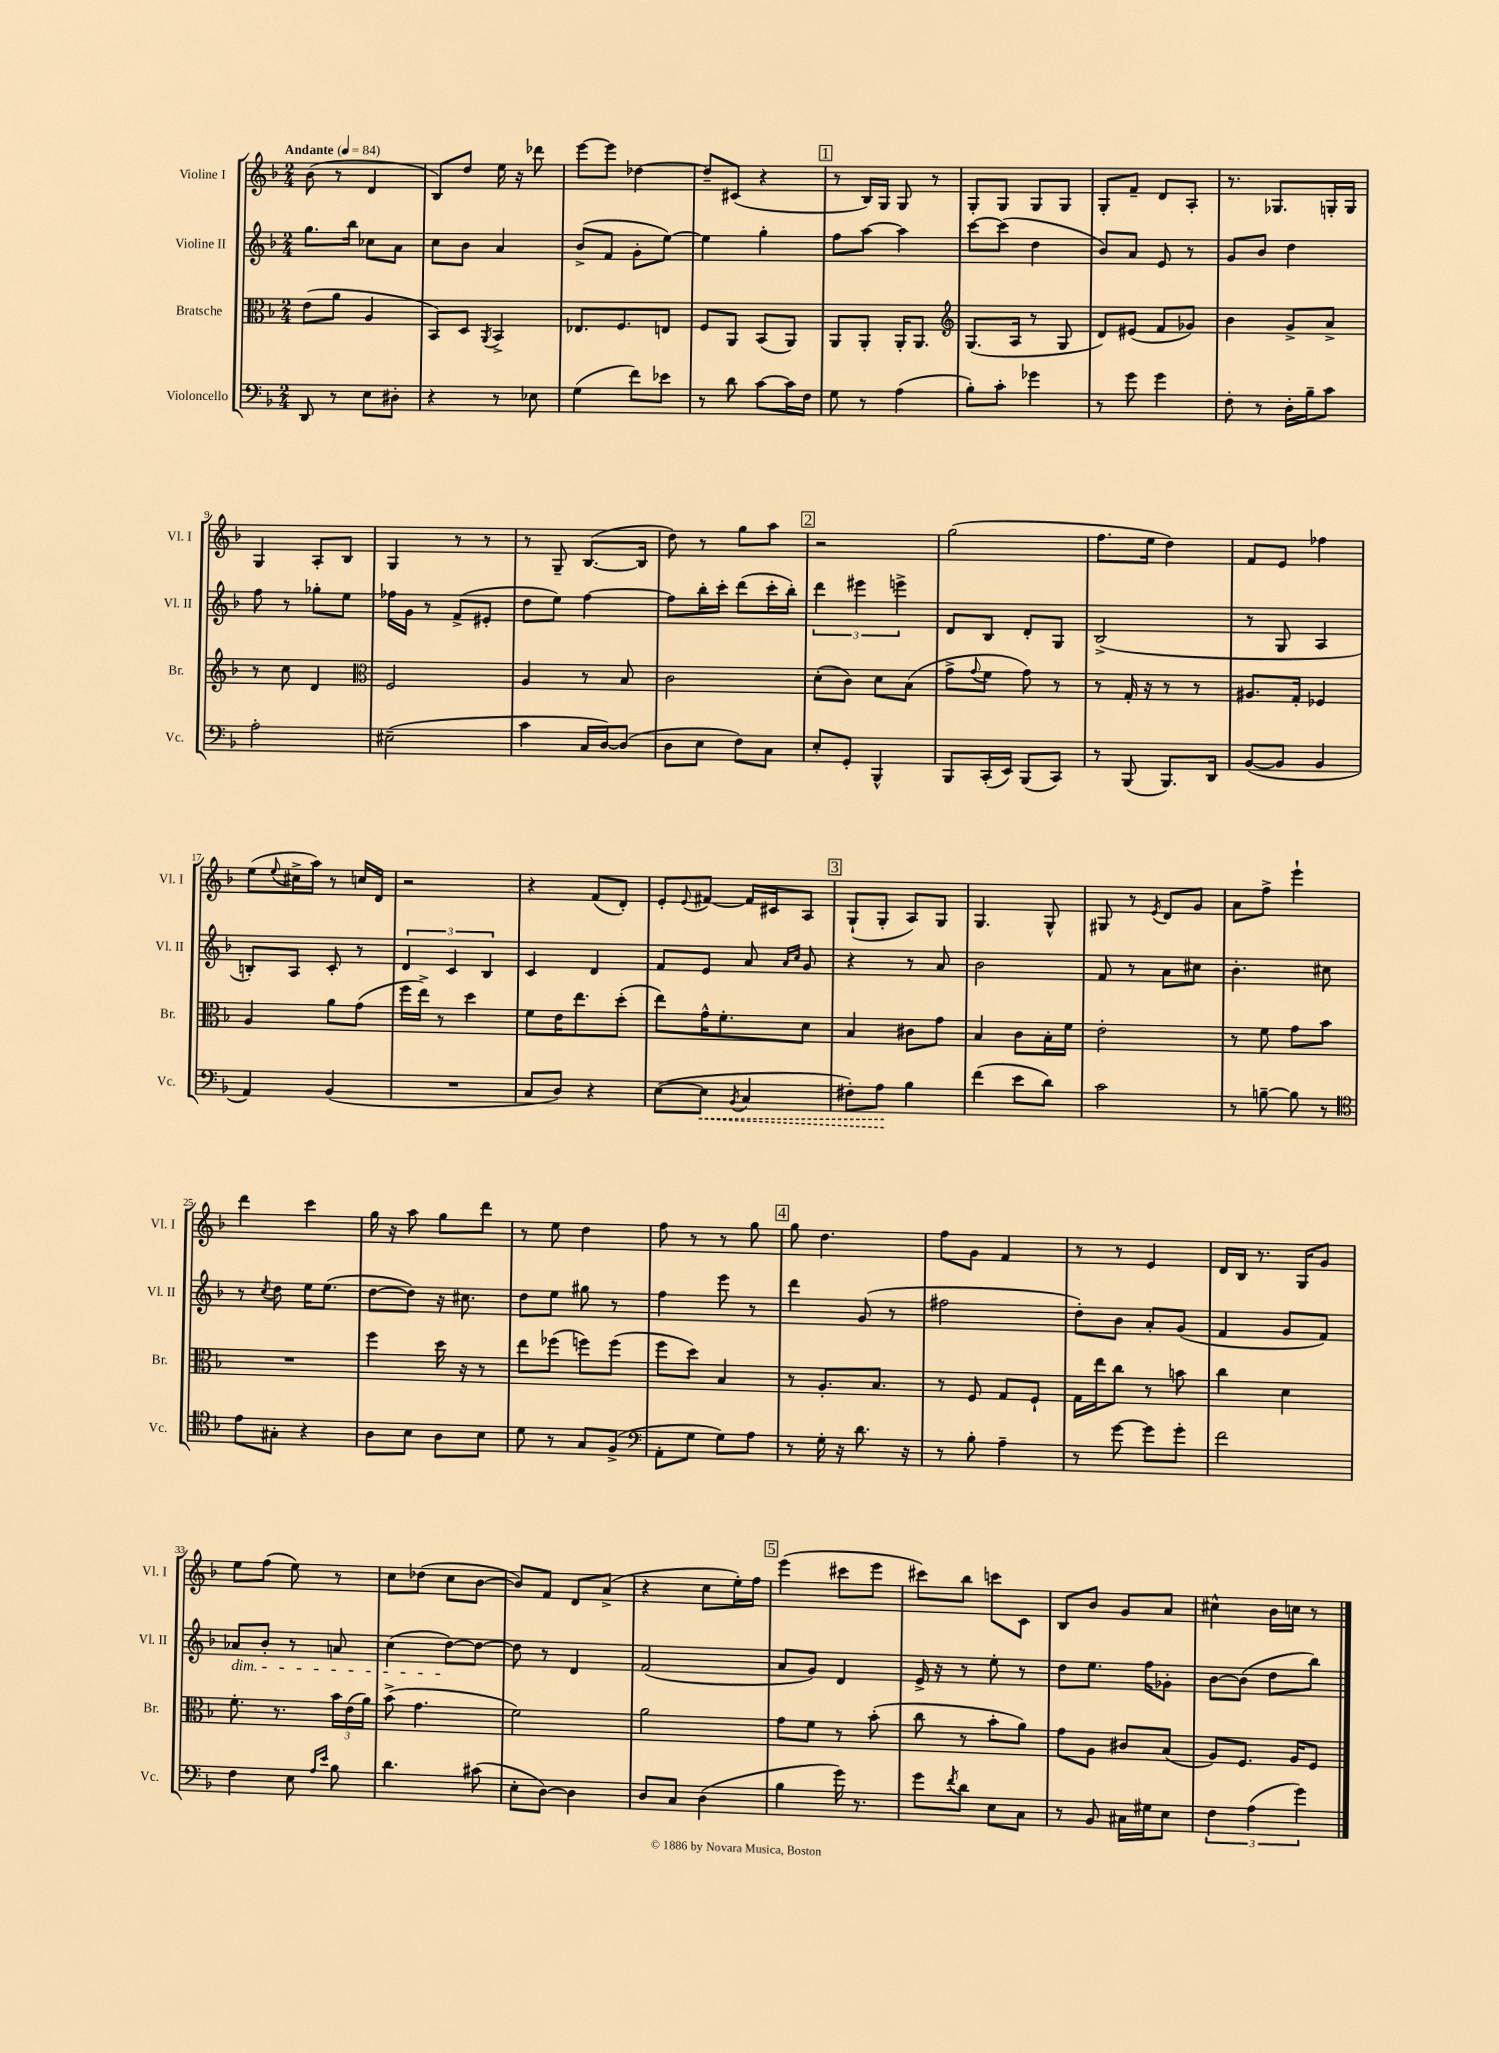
<<
\new StaffGroup <<
\new Staff = "s0" \with { instrumentName = "Violine I" shortInstrumentName = "Vl. I" } {
    \clef treble \key f \major \numericTimeSignature \time 2/4 \tempo "Andante" 4 = 84
    bes'8( r8 d'4 |
    bes8) d''8 e''16 r16 des'''8 |
    e'''8~ e'''8 des''4~ |
    des''8-- cis'8( r4 |
    \mark \markup { \box "1" } r8 bes16) g16 g8 r8 |
    g8-. g8 g8 g8 |
    g8-. f'8-- d'8 a8-. |
    r8. ges8. g16-. g16 |
    g4 a8-. bes8 |
    g4 r8 r8 |
    r8 g8-- bes8.~( bes16 |
    d''8) r8 g''8 a''8 |
    \mark \markup { \box "2" } r2 |
    g''2( |
    f''8. e''16 d''4) |
    f'8 e'8 fes''4 |
    e''8( \appoggiatura { e''8 } cis''16-> a''16) r8 c''16 d'16 |
    r2 |
    r4 f'8( d'8-.) |
    e'8-. \appoggiatura { e'8 } fis'8~ fis'16 cis'16 a8 |
    \mark \markup { \box "3" } g8-!( g8-. a8) g8 |
    g4. g8-^ |
    gis8 r8 \acciaccatura { e'8 } d'8 g'8 |
    a'8 f''8-> e'''4-! |
    d'''4 c'''4 |
    g''16 r16 a''8 g''8 d'''8 |
    r8 e''8 d''4 |
    f''8 r8 r8 g''8 |
    \mark \markup { \box "4" } g''8 d''4. |
    f''8 g'8 f'4 |
    r8 r8 e'4 |
    d'16 bes16 r8. g16 g'8 |
    e''8 f''8( e''8) r8 |
    c''8 des''8( c''8 bes'8~ |
    bes'8) f'8 d'8 a'8->( |
    r4 c''8 e''16-.) f''16 |
    \mark \markup { \box "5" } e'''4( cis'''8 e'''8 |
    cis'''8) bes''8 c'''8 c'8 |
    bes8 bes'8 g'8 a'8 |
    cis''4-^ bes'16 c''16 r8 \bar "|." |
}
\new Staff = "s1" \with { instrumentName = "Violine II" shortInstrumentName = "Vl. II" } {
    \clef treble \key f \major \numericTimeSignature \time 2/4
    g''8. bes''16 ces''8 a'8 |
    c''8 bes'8 a'4 |
    bes'8->( f'8 g'8-. e''8~) |
    e''4 g''4-. |
    \mark \markup { \box "1" } f''8 a''8~ a''4 |
    c'''8~ c'''8( d''4 |
    bes'8) a'8 e'8 r8 |
    g'8 bes'8 d''4 |
    f''8 r8 ges''8-. e''8 |
    fes''16 g'16 r8 f'8->( eis'8-. |
    d''8 e''8) f''4~ |
    f''8 bes''16-. c'''16-. d'''8( c'''16-. bes''16-.) |
    \mark \markup { \box "2" } \tuplet 3/2 { d'''4 eis'''4 e'''4-> } |
    d'8 bes8 d'8-. g8 |
    bes2->( |
    r8 g8 a4 |
    b8-.) a8 c'8-. r8 |
    \tuplet 3/2 { d'4 c'4 bes4 } |
    c'4 d'4 |
    f'8 e'8 a'8 \grace { a'16 c''16 } g'8 |
    \mark \markup { \box "3" } r4 r8 a'8 |
    bes'2 |
    f'8 r8 a'8 cis''8 |
    bes'4.-. cis''8 |
    r8 \acciaccatura { c''8 } d''8 e''16 e''8.( |
    d''8~ d''8) r16 cis''8. |
    d''8 e''8 gis''8 r8 |
    f''4 e'''8 r8 |
    \mark \markup { \box "4" } d'''4 g'8( r8 |
    fis''2 |
    d''8-.) bes'8 a'8-. g'8( |
    f'4 g'8 f'8) |
    aes'8\dim bes'8-. r8 a'8 |
    c''4( d''8~\!) d''8~ |
    d''8 r8 d'4 |
    f'2( |
    \mark \markup { \box "5" } a'8 g'8) d'4 |
    e'16-> r16 r8 e''8-. r8 |
    d''8 e''8. f''16 ges'8-. |
    bes'8~ bes'8( d''8 bes''8) \bar "|." |
}
\new Staff = "s2" \with { instrumentName = "Bratsche" shortInstrumentName = "Br." } {
    \clef alto \key f \major \numericTimeSignature \time 2/4
    e'8( a'8 a4 |
    bes,8) d8 \acciaccatura { a,8 } bes,4-> |
    ees8. f8. e8 |
    f8 a,8 bes,8( a,8) |
    \mark \markup { \box "1" } a,8 a,8-. a,16-. a,8. |
    \clef treble g8.( a16 r8 g8 |
    d'8) eis'8( f'8 ges'8) |
    bes'4 g'8-> a'8-> |
    r8 c''8 d'4 |
    \clef alto f2 |
    a4 r8 bes8 |
    c'2 |
    \mark \markup { \box "2" } d'8-.( c'8) d'8 bes8( |
    g'8-> \appoggiatura { g'8 } f'8 g'8) r8 |
    r8 g16-. r16 r8 r8 |
    ais8. g16-. fes4 |
    a4 a'8 g'8( |
    f''16 e''16->) r8 d''4 |
    f'8 e'16 e''8. d''8-.( |
    e''8) g'16-^ f'8.-. d'8 |
    \mark \markup { \box "3" } bes4 cis'8 g'8 |
    bes4 c'8 bes16-. f'16 |
    e'2-. |
    r8 f'8 g'8 bes'8 |
    R2 |
    f''4 d''16 r16 r8 |
    e''8 fes''8( f''8) f''8( |
    f''8 d''8) bes4 |
    \mark \markup { \box "4" } r8 a8.-. bes8. |
    r8 f8 g8 f8-! |
    g16 e''16 c''8 r8 b'8 |
    c''4 d'4 |
    f'8.-. r8. \tuplet 3/2 { bes'16 e'16( a'16) } |
    bes'8->( g'4. |
    f'2) |
    a'2 |
    \mark \markup { \box "5" } g'8 f'8 r8 bes'8-.( |
    c''8 r8 bes'8-. a'8) |
    g'8 a8 cis'8 bes8( |
    a8) f8. a16 f8 \bar "|." |
}
\new Staff = "s3" \with { instrumentName = "Violoncello" shortInstrumentName = "Vc." } {
    \clef bass \key f \major \numericTimeSignature \time 2/4
    d,8 r8 e8 dis8-. |
    r4 r8 ees8 |
    g4( f'8) ees'8 |
    r8 d'8 c'8~ c'16 f16 |
    \mark \markup { \box "1" } g8 r8 a4( |
    bes8-.) c'8-. ges'4 |
    r8 g'8 g'4 |
    f8-. r8 d16-. bes16-- c'8 |
    a2-. |
    eis2--( |
    c'4 c16 d16~) d8( |
    d8 e8 f8) c8 |
    \mark \markup { \box "2" } e8-. g,8-. bes,,4-^ |
    bes,,8 c,16-.( e,16) bes,,8( c,8) |
    r8 bes,,8( bes,,8.) d,16 |
    bes,8~( bes,8 bes,4 |
    a,4) bes,4( |
    R2 |
    c8 d8) r4 |
    e8~( \once \override Hairpin.style = #'dashed-line e8\< \acciaccatura { bes,8 } c4 |
    \mark \markup { \box "3" } fis8-.) a8\! bes4 |
    f'4( e'8 d'8) |
    c'2 |
    r8 b8~-- b8 r8 |
    \clef tenor e'8 gis8-. r4 |
    a8 bes8 a8 bes8 |
    d'8 r8 g8 f8->( |
    \clef bass a,8-. g8 g8) a8 |
    \mark \markup { \box "4" } r8 g16-. r16 d'8. r16 |
    r8 bes8-. a4-- |
    r8 g'8~ g'8 g'8-. |
    f'2 |
    f4 e8 \grace { a16 e'16 } bes8 |
    d'4. cis'8( |
    e8-. d8~) d4 |
    d8 c8 d4( |
    \mark \markup { \box "5" } bes4 g'16) r8. |
    g'8 \acciaccatura { f'8 } d'8 e8 c8 |
    r8 bes,8 cis16 gis16 e8 |
    \tuplet 3/2 { f4 a4( g'4) } \bar "|." |
}
>>
>>
